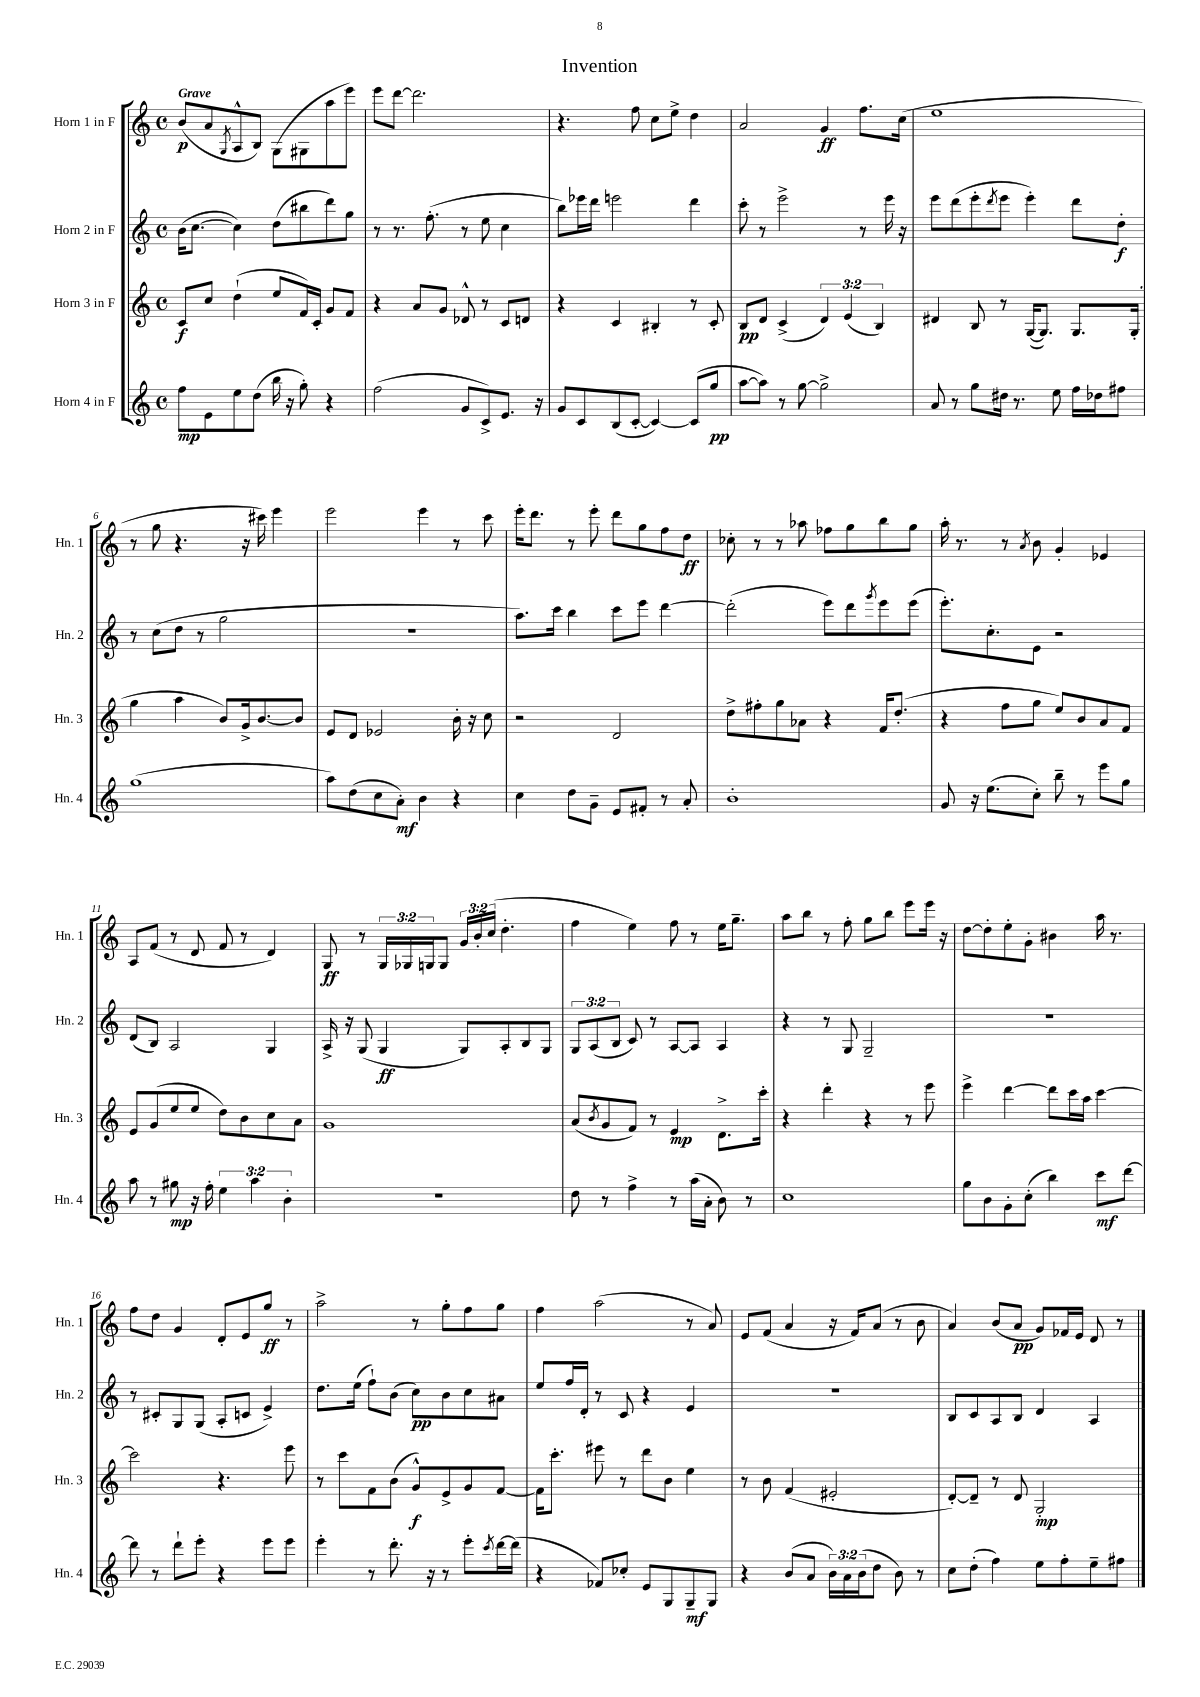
\header { title = "Invention" }
<<
\new StaffGroup <<
\new Staff = "s0" \with { instrumentName = "Horn 1 in F" shortInstrumentName = "Hn. 1" } {
    \clef treble \key c \major \defaultTimeSignature \time 4/4 \override Staff.TupletNumber.text = #tuplet-number::calc-fraction-text \tempo "Grave"
    b'8\p( a'8 \acciaccatura { g8 } a8-^ b8) g8( gis8 a''8 e'''8) |
    e'''8 d'''8~ d'''2. |
    r4. f''8 c''8 e''8-> d''4 |
    a'2 g'4\ff f''8. c''16( |
    e''1 |
    r8 g''8 r4. r16 cis'''16) e'''4 |
    e'''2 e'''4 r8 c'''8 |
    e'''16-. d'''8. r8 e'''8-. d'''8 g''8 f''8 d''8\ff |
    ces''8-. r8 r8 aes''8 fes''8 g''8 b''8 g''8 |
    a''16-. r8. r8 \acciaccatura { a'8 } b'8 g'4-. ees'4 |
    a8 f'8( r8 d'8 f'8 r8 d'4) |
    g8\ff r8 \tuplet 3/2 { g16 ges16 g16 } g8 \tuplet 3/2 { g'16 b'16-. c''16( } d''4.-. |
    f''4 e''4) f''8 r8 e''16 g''8.-- |
    a''8 b''8 r8 f''8-. g''8 b''8 e'''8 e'''16 r16 |
    d''8~ d''8-. e''8-. g'8-. bis'4 a''16 r8. |
    f''8 d''8 g'4 d'8-. e'8 g''8\ff r8 |
    a''2-> r8 g''8-. f''8 g''8 |
    f''4 a''2( r8 a'8) |
    e'8 f'8( a'4 r16 f'16) a'8( r8 b'8 |
    a'4) b'8( a'8\pp g'8) fes'16 e'16 d'8 r8 \bar "|." |
}
\new Staff = "s1" \with { instrumentName = "Horn 2 in F" shortInstrumentName = "Hn. 2" } {
    \clef treble \key c \major \defaultTimeSignature \time 4/4 \override Staff.TupletNumber.text = #tuplet-number::calc-fraction-text
    b'16( c''8.~ c''4) d''8( bis''8 d'''8) g''8 |
    r8 r8. f''8.-.( r8 e''8 c''4 |
    b''8) ees'''16 d'''16 e'''2 d'''4 |
    c'''8-. r8 e'''2-> r8 e'''16 r16 |
    e'''8 d'''8( e'''8-. \acciaccatura { d'''8 } e'''8 e'''4-.) d'''8 d''8-.\f |
    r8 c''8( d''8 r8 g''2 |
    R1 |
    a''8.) c'''16 b''4 c'''8 e'''8 d'''4~ |
    d'''2-.( e'''8) d'''8 \acciaccatura { g'''8 } e'''8 e'''8( |
    e'''8.-.) c''8.-. e'8 r2 |
    d'8( b8) a2 g4 |
    a16-> r16 g8( g4\ff g8) a8-. b8 g8 |
    \tuplet 3/2 { g8 a8( b8 } c'8) r8 a8~ a8 a4 |
    r4 r8 g8 g2-- |
    R1 |
    r8 cis'8-. g8 g8( a8-. c'8 e'4->) |
    d''8. e''16( f''8-!) b'8( c''8\pp) b'8 c''8 ais'8 |
    e''8 f''16 d'16-. r8 c'8 r4 e'4 |
    R1 |
    b8 c'8 a8 b8 d'4 a4 \bar "|." |
}
\new Staff = "s2" \with { instrumentName = "Horn 3 in F" shortInstrumentName = "Hn. 3" } {
    \clef treble \key c \major \defaultTimeSignature \time 4/4 \override Staff.TupletNumber.text = #tuplet-number::calc-fraction-text
    c'8\f c''8 d''4-!( e''8 f'16) c'16-. g'8 f'8 |
    r4 a'8 g'8 des'8-^ r8 c'8 d'8 |
    r4 c'4 bis4-. r8 c'8-. |
    b8\pp d'8 c'4->( \tuplet 3/2 { d'4) e'4( b4) } |
    dis'4 b8 r8 g16~( g8.) g8. g16-.( |
    g''4 a''4 b'8) g'16-> b'8.~ b'8 |
    e'8 d'8 ees'2 b'16-. r16 c''8 |
    r2 d'2 |
    d''8-> fis''8-. g''8 aes'8 r4 f'16 d''8.-.( |
    r4 f''8 g''8 e''8) b'8 a'8 f'8 |
    e'8 g'8( e''8 e''8 d''8) b'8 c''8 a'8 |
    g'1 |
    a'8( \acciaccatura { b'8 } g'8 f'8) r8 e'4\mp d'8.-> c'''16-. |
    r4 d'''4-. r4 r8 e'''8 |
    e'''4-> d'''4~ d'''8 c'''16 a''16 c'''4~ |
    c'''2 r4. e'''8 |
    r8 c'''8 f'8 b'8( g'8-^\f) e'8-> g'8 f'8~ |
    f'16 c'''8.-. eis'''8 r8 d'''8 b'8 e''4 |
    r8 b'8 f'4( eis'2-. |
    d'8~-.) d'8-- r8 d'8 g2-.\mp \bar "|." |
}
\new Staff = "s3" \with { instrumentName = "Horn 4 in F" shortInstrumentName = "Hn. 4" } {
    \clef treble \key c \major \defaultTimeSignature \time 4/4 \override Staff.TupletNumber.text = #tuplet-number::calc-fraction-text
    f''8\mp e'8 e''8 d''8( b''16 r16 g''8-.) r4 |
    f''2( g'8 c'8->) e'8. r16 |
    g'8 c'8 b8( c'8~-. c'4~) c'8( g''8\pp |
    a''8~ a''8) r8 g''8~ g''2-> |
    a'8 r8 g''8 dis''16 r8. e''8 f''16 des''16 fis''8 |
    g''1( |
    a''8) d''8( c''8 a'8-.\mf) b'4 r4 |
    c''4 d''8 g'8-- e'8 fis'8-. r8 a'8-. |
    b'1-. |
    g'8 r16 e''8.( c''8-.) b''8-- r8 e'''8 g''8 |
    a''8 r8 gis''8\mp r16 f''16-. \tuplet 3/2 { e''4 a''4 b'4-. } |
    R1 |
    d''8 r8 f''4-> r8 a''16( a'16-. b'8) r8 |
    c''1 |
    g''8 b'8 g'8-. c''8-.( b''4) c'''8\mf d'''8~ |
    d'''8 r8 d'''8-! e'''8-. r4 e'''8 e'''8 |
    e'''4-. r8 d'''8.-. r16 r8 e'''8-. \acciaccatura { c'''8 } d'''16~ d'''16( |
    r4 fes'8) ces''8-. e'8 g8 g8--\mf g8 |
    r4 b'8( a'8 \tuplet 3/2 { b'16) a'16 b'16( } d''8 b'8) r8 |
    c''8 d''8-.( f''4) e''8 f''8-. e''8-- fis''8 \bar "|." |
}
>>
>>
